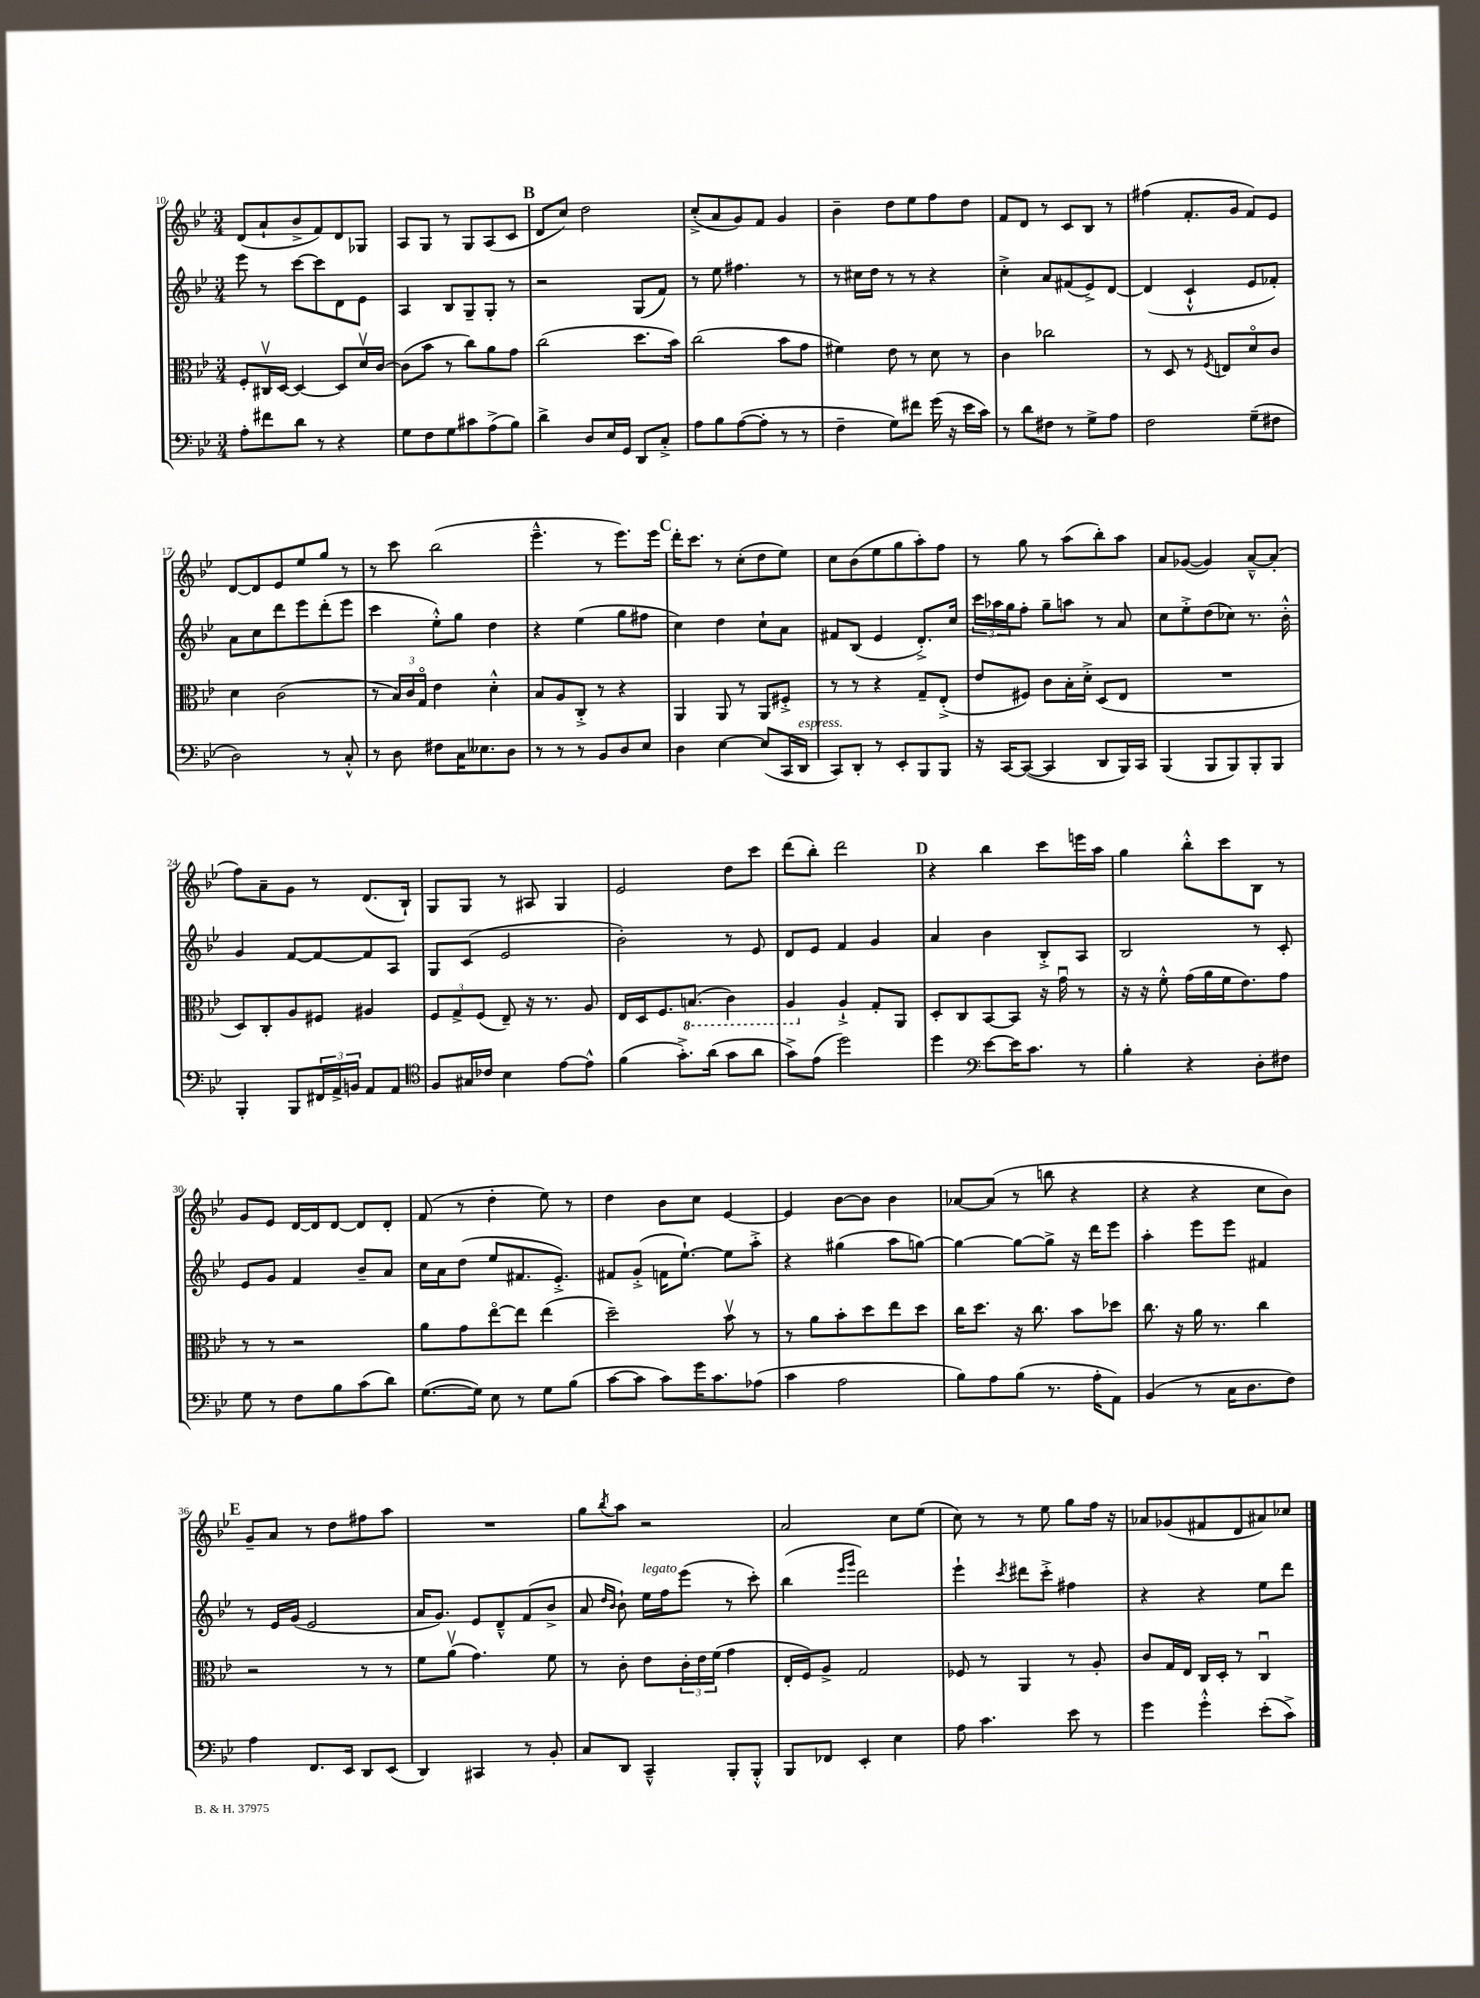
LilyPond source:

<<
\new StaffGroup <<
\new Staff = "s0" {
    \clef treble \key bes \major \numericTimeSignature \time 3/4
    d'8( a'8-! bes'8-> f'8) d'8 ges8 |
    a8 g8 r8 g8 a8( c'8 |
    \mark \markup { \bold "B" } d'8 c''8) d''2 |
    c''8-.->( a'8 g'8) f'8 g'4 |
    bes'4-- d''8 ees''8 f''8 d''8 |
    f'8 d'8 r8 c'8 bes8 r8 |
    fis''4( f'8.-. g'16 f'8) ees'8 |
    d'8~ d'8 ees'8 ees''8 g''8 r8 |
    r8 c'''8 bes''2( |
    ees'''4.---^ r8 ees'''8.) ees'''16 |
    \mark \markup { \bold "C" } d'''16-. c'''8. r8 c''8-.( d''8 ees''8) |
    c''8 bes'8( ees''8 g''8 a''8-.) f''8 |
    r8 g''8 r8 a''8( bes''8-.) a''8 |
    a'8 ges'8~( ges'4) a'8~---^ a'8-.( |
    f''8) a'8-- g'8 r8 d'8.( bes16-!) |
    g8 g8 r8 ais8 g4 |
    ees'2 d''8 c'''8 |
    d'''8( bes''8-.) d'''2 |
    \mark \markup { \bold "D" } r4 bes''4 c'''8 e'''16 a''16 |
    g''4 bes''8-.-^ c'''8 bes8 r8 |
    g'8 ees'8 d'16~ d'16 d'8~ d'8 d'8-. |
    f'8( r8 d''4-. ees''8) r8 |
    d''4 bes'8 c''8 ees'4~ |
    ees'4 bes'8~ bes'8 bes'4 |
    aes'8~ aes'8( r8 b''8 r4 |
    r4 r4 c''8 bes'8) |
    \mark \markup { \bold "E" } g'8-- a'8 r8 d''8 fis''8 a''8 |
    R2. |
    g''8 \acciaccatura { bes''8 } a''8 r2 |
    a'2 c''8 ees''8( |
    c''8) r8 r8 ees''8 g''8 f''16 r16 |
    aes'8 ges'8( fis'8 d'8 ais'8) ces''8 \bar "|." |
}
\new Staff = "s1" {
    \clef treble \key bes \major \numericTimeSignature \time 3/4
    ees'''8 r8 c'''8~ c'''8 d'8 ees'8 |
    a4 bes8 g8-- g8-. r8 |
    \mark \markup { \bold "B" } r2 g8( f'8) |
    r8 ees''8 fis''4. r8 |
    r8 cis''16 d''16 r8 r8 r4 |
    c''4-.-> a'8 fis'8( ees'8->) d'8~ |
    d'4( c'4-!-^ ees'8 fes'8-.) |
    a'8 c''8 d'''8 ees'''8 d'''8-.( ees'''8 |
    c'''4 ees''8-.-^) g''8 d''4 |
    r4 ees''4( g''8 fis''8 |
    \mark \markup { \bold "C" } c''4) d''4 c''8-! a'8 |
    fis'8 bes8( ees'4 d'8.-.->) c''16 |
    \tuplet 3/2 { c'''16 aes''16 g''16 } f''8-. g''8-- a''8 r8 a'8 |
    c''8 ees''8-.-> d''8( ces''8) r8. bes'16-.-^ |
    g'4 f'8~ f'8~ f'8 a8 |
    g8 c'8( ees'2 |
    bes'2-.) r8 ees'8 |
    d'8 ees'8 f'4 g'4 |
    \mark \markup { \bold "D" } a'4 bes'4 bes8-.-> a8 |
    bes2 r8 c'8-. |
    ees'8 g'8 f'4 bes'8-- a'8 |
    c''16 a'16 d''8( ees''8 fis'8. ees'8.-.->) |
    fis'8 g'8-.->( f'16 ees''8.~-!) ees''8 a''8-.-> |
    r4 gis''4( a''8 g''8~) |
    g''4~ g''8~ g''8-> r16 d'''16 ees'''8 |
    a''4-. ees'''8 ees'''8 fis'4 |
    \mark \markup { \bold "E" } r8 ees'16 g'16( ees'2 |
    a'16 g'8.) ees'8 d'8---^ f'8( bes'8-> |
    a'8 \grace { d''16 bes'16 } bes'8-!) ees''16^\markup { \italic "legato" } f''16 ees'''8( r8 c'''8-.) |
    bes''4( \grace { ees'''16 g'''16 } d'''2) |
    ees'''4-! \acciaccatura { c'''8 } dis'''8 c'''8-.-> fis''4 |
    r4 r4 ees''8 d'''8 \bar "|." |
}
\new Staff = "s2" {
    \clef alto \key bes \major \numericTimeSignature \time 3/4
    f8-. cis16\upbow d16~ d4~ d8 d'16\upbow c'16~ |
    c'8( bes'8 r8 c''8) a'8 g'8 |
    \mark \markup { \bold "B" } c''2( d''8. bes'16) |
    c''2( bes'8 g'8 |
    fis'4) ees'8 r8 d'8 r8 |
    c'4 ces''2 |
    r8 d8 r8 \acciaccatura { f8 } e8 d'8\flageolet c'8 |
    d'4 c'2( |
    r8 \tuplet 3/2 { bes16) c'16 g16\flageolet } ees'4 d'4-.-^ |
    bes8 a8 c8-.-> r8 r4 |
    \mark \markup { \bold "C" } a,4 a,8 r8 a,8 fis8-.-> |
    r8 r8 r4 g8-- ees8-.->( |
    ees'8 fis8) c'8 bes16-. d'16-.-> d8( ees8 |
    R2. |
    d8) c8-. a8 fis8 ais4 |
    \tuplet 3/2 { f8 g8-> f8( } ees8--) r16 r8. a8 |
    ees16 d16 f8. \ottava #-1 b,8.( c4) |
    a,4 \ottava #0 a4-!-> g8-. a,8 |
    \mark \markup { \bold "D" } d8-. c8 bes,8~ bes,8 r16 g'16\downbow r8 |
    r16 r16 f'8-.-^ g'16( a'16 f'16 ees'8.) g'8 |
    r8 r8 r2 |
    a'8 g'8 ees''8~\flageolet ees''8 ees''4( |
    d''2--) bes'8\upbow r8 |
    r8 a'8 bes'8-. d''8 ees''8 d''8 |
    c''16 d''8. r16 c''8. bes'8 des''8 |
    c''8. r16 a'16 r8. c''4 |
    \mark \markup { \bold "E" } r2 r8 r8 |
    f'8 a'8\upbow( g'4.) f'8 |
    r8 c'8-. ees'8 \tuplet 3/2 { c'16-. ees'16 f'16( } g'4 |
    ees16-. f16) a8-> g2 |
    fes8 r8 a,4 r8 a8-. |
    c'8 g16 ees16 c16 d16-. r8 c4\downbow \bar "|." |
}
\new Staff = "s3" {
    \clef bass \key bes \major \numericTimeSignature \time 3/4
    a8-. fis'8 d'8 r8 r4 |
    g8 f8 g8 cis'8 a8->( bes8) |
    \mark \markup { \bold "B" } d'4-> d8 ees16 g,16 d,8 c8-.-> |
    a8 bes8 a8~( a8-. r8 r8 |
    f4-- g8) fis'8 g'16( r16 ees'16 c'16) |
    r8 d'8 fis8 r8 g8-> a8 |
    f2 g8--( fis8 |
    d2) r8 c8-.-^ |
    r8 d8 fis8 c16 eeses8. d8 |
    r8 r8 r8 bes,8 d8 ees8 |
    \mark \markup { \bold "C" } d4 ees4~ ees8( c,16 d,16^\markup { \italic "espress." } |
    c,8) d,8-. r8 ees,8-. bes,,8 bes,,8 |
    r16 c,16~ c,8~( c,4 d,8 bes,,16) c,16 |
    bes,,4( bes,,8 bes,,8) bes,,8-. bes,,8 |
    bes,,4-. bes,,8 \tuplet 3/2 { fis,16 a,16-> b,16 } a,8 a,8 |
    \clef tenor f8 gis16 ces'16 bes4 ees'8~ ees'8-^ |
    f'4( g'8.-.->) a'16( g'8 a'8 |
    g'8->) ees'8( d''2) |
    \mark \markup { \bold "D" } d''4 \clef bass ees'8~ ees'16 c'8. r8 |
    bes4-. r4 d8-. fis8 |
    g8 r8 f8 bes8 c'8( d'8) |
    g8.~( g16) ees8 r8 g8 bes8( |
    c'8~ c'8 c'8) g'16 c'8. aes8( |
    c'4 a2 |
    bes8) a8 bes8( r8. a16-. a,8) |
    bes,4( r8 c16 d8. f8) |
    \mark \markup { \bold "E" } a4 f,8. ees,16 d,8 ees,8( |
    d,4) cis,4 r8 bes,8-. |
    c8 d,8 c,4---^ bes,,8-. bes,,8-.-^ |
    bes,,8 fes,8 ees,4-. ees4 |
    a8 c'4. ees'8 r8 |
    g'4 g'4-.-^ ees'8-.( c'8->) \bar "|." |
}
>>
>>
\layout { \context { \Score currentBarNumber = #10 } }
